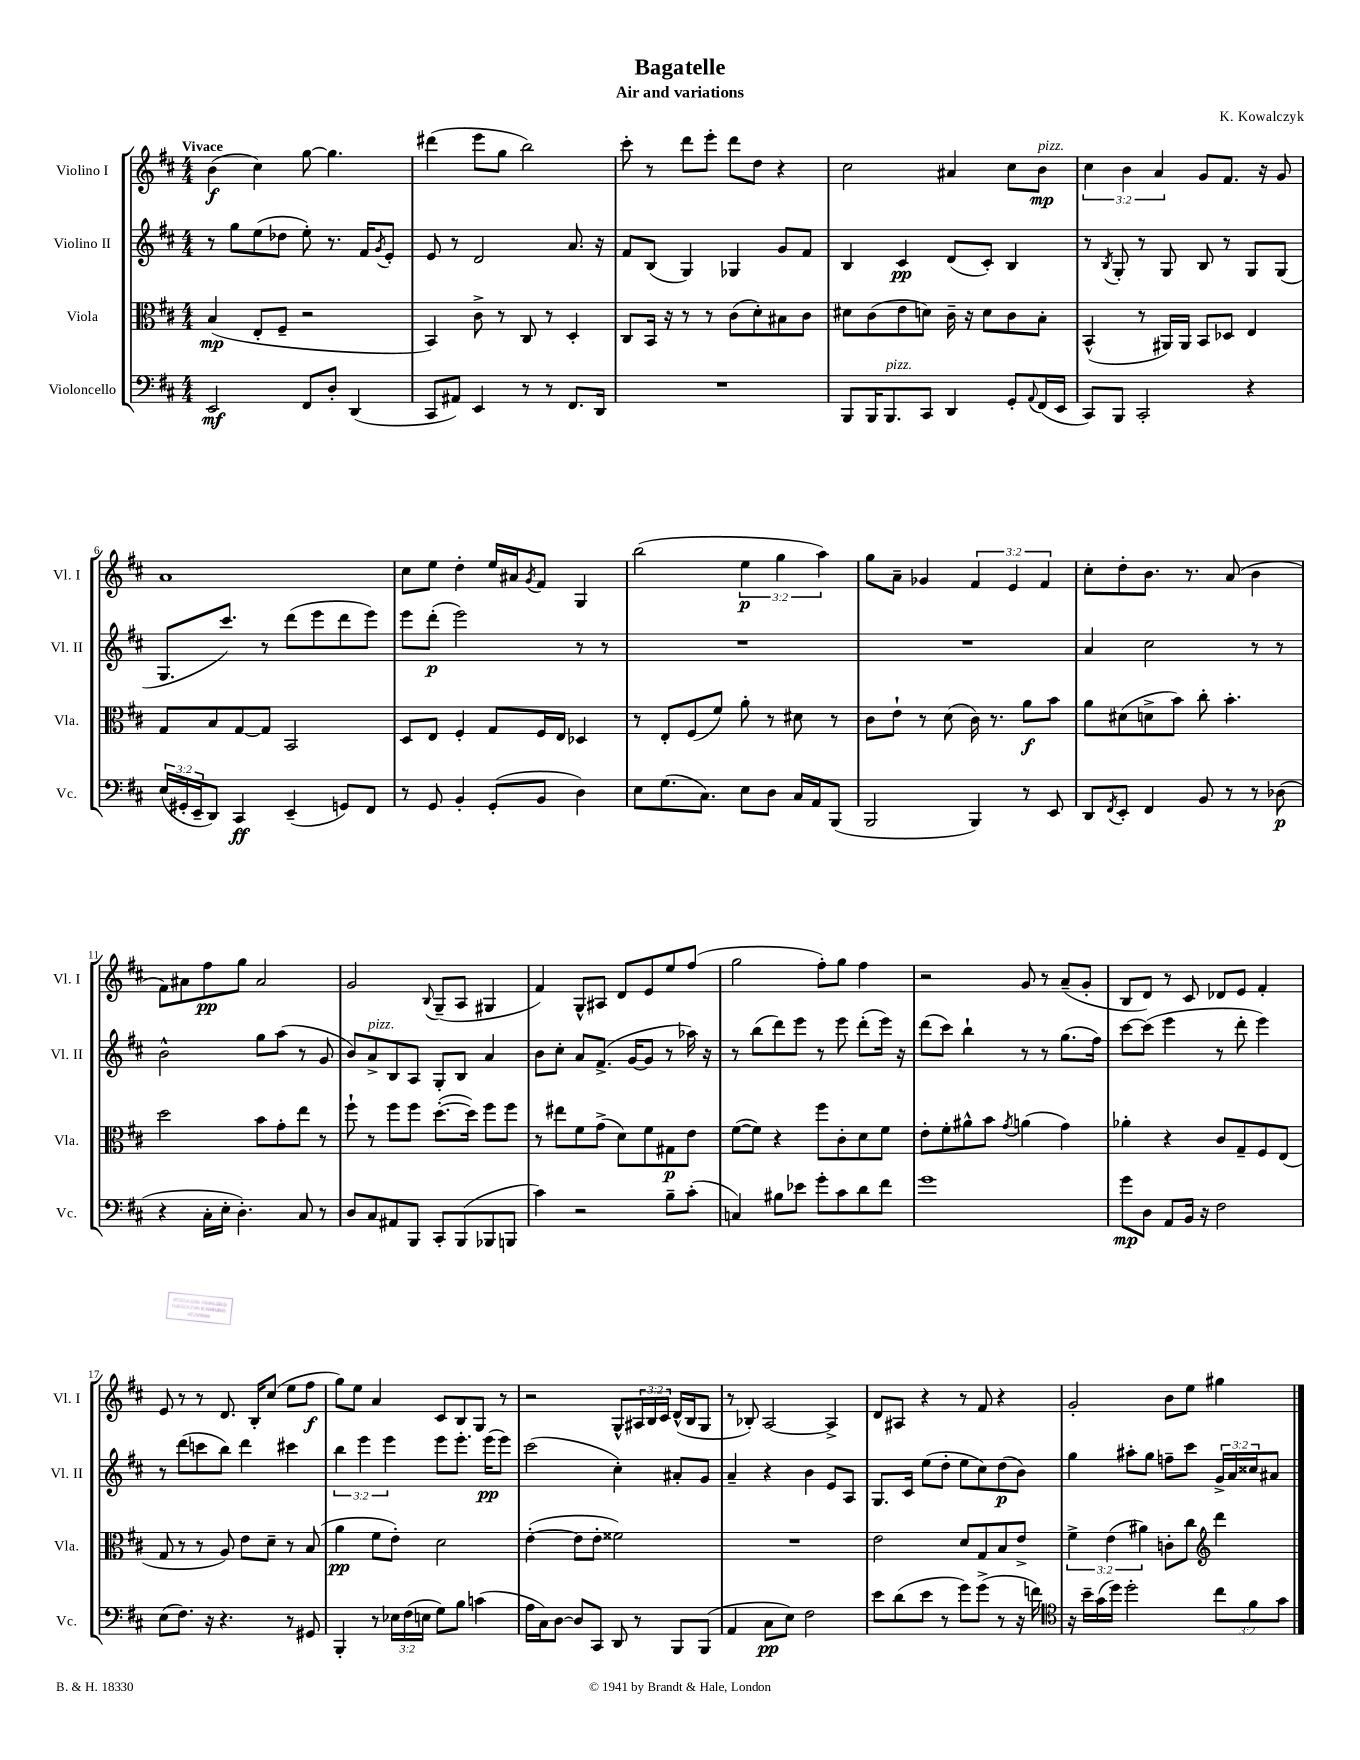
\header { title = "Bagatelle" composer = "K. Kowalczyk" subtitle = "Air and variations" }
<<
\new StaffGroup <<
\new Staff = "s0" \with { instrumentName = "Violino I" shortInstrumentName = "Vl. I" } {
    \clef treble \key d \major \numericTimeSignature \time 4/4 \override Staff.TupletNumber.text = #tuplet-number::calc-fraction-text \tempo "Vivace"
    b'4\f( cis''4) g''8~ g''4. |
    dis'''4( e'''8 g''8 b''2) |
    cis'''8-. r8 d'''8 e'''8-. d'''8 d''8 r4 |
    cis''2 ais'4 cis''8 b'8\mp^\markup { \italic "pizz." } |
    \tuplet 3/2 { cis''4 b'4 a'4 } g'8 fis'8. r16 g'8 |
    a'1 |
    cis''8 e''8 d''4-. e''16 ais'16 \acciaccatura { g'8 } fis'8 g4 |
    b''2( \tuplet 3/2 { e''4\p g''4 a''4) } |
    g''8 a'8-- ges'4 \tuplet 3/2 { fis'4 e'4 fis'4 } |
    cis''8-. d''8-. b'8. r8. a'8( b'4 |
    fis'8) ais'8 fis''8\pp g''8 ais'2 |
    g'2 \appoggiatura { b8 } g8--( a8 gis4 |
    fis'4) g8-^ ais8 d'8 e'8 e''8 fis''8( |
    g''2 fis''8-.) g''8 fis''4 |
    r2 g'8 r8 a'8--( g'8-. |
    b8 d'8) r8 cis'8 des'8 e'8 fis'4-. |
    e'8 r8 r8 d'8. b16-. cis''8( e''8 fis''8\f |
    g''8) e''8 a'4 cis'8 b8 g8 r8 |
    r2 g8-^ \tuplet 3/2 { ais16 b16 cis'16 } d'16-^( b16 g8 |
    r8 bes8-.) a2~ a4-> |
    d'8 ais8 r4 r8 fis'8 r4 |
    g'2-. b'8 e''8 gis''4 \bar "|." |
}
\new Staff = "s1" \with { instrumentName = "Violino II" shortInstrumentName = "Vl. II" } {
    \clef treble \key d \major \numericTimeSignature \time 4/4 \override Staff.TupletNumber.text = #tuplet-number::calc-fraction-text
    r8 g''8 e''8( des''8 e''8-.) r8. fis'16 \acciaccatura { g'8 } e'8-. |
    e'8 r8 d'2 a'8. r16 |
    fis'8 b8( g4) ges4 g'8 fis'8 |
    b4 cis'4\pp d'8( cis'8-.) b4 |
    r8 \acciaccatura { b8 } g8-. r8 g8 b8 r8 g8 g8( |
    g8. cis'''8.) r8 d'''8( e'''8 d'''8 e'''8) |
    e'''8 d'''8-.\p( e'''2) r8 r8 |
    R1 |
    R1 |
    a'4 cis''2 r8 r8 |
    b'2-^ g''8 a''8( r8 g'8 |
    b'8) a'8->^\markup { \italic "pizz." } b8 a8 g8-. b8 a'4 |
    b'8 cis''8-. a'8 fis'8.->( g'16~ g'8 r8 aes''16) r16 |
    r8 b''8( d'''8) e'''8 r8 e'''8 d'''8-.( e'''16) r16 |
    d'''8( cis'''8) b''4-! r8 r8 g''8.( fis''16) |
    cis'''8~ cis'''8( e'''4 r8 d'''8-. e'''4) |
    r8 d'''8( c'''8 b''8) d'''4 cis'''4 |
    \tuplet 3/2 { b''4 e'''4 e'''4 } e'''8 e'''8.-. e'''16\pp( e'''8) |
    cis'''2( cis''4-.) ais'8-. g'8 |
    a'4-- r4 b'4 e'8 a8 |
    g8. cis'16 e''8( d''8-. e''8 cis''8) d''8\p( b'8) |
    g''4 ais''8-. g''8 f''8-- cis'''8 \tuplet 3/2 { g'16-> a'16 cisis''16 } ais'8 \bar "|." |
}
\new Staff = "s2" \with { instrumentName = "Viola" shortInstrumentName = "Vla." } {
    \clef alto \key d \major \numericTimeSignature \time 4/4 \override Staff.TupletNumber.text = #tuplet-number::calc-fraction-text
    b4\mp( e8-. fis8-- r2 |
    b,4) cis'8-> r8 cis8 r8 d4-. |
    cis8 b,16 r16 r8 r8 cis'8( d'8-.) bis8 cis'8 |
    dis'8 cis'8( e'8 d'8) cis'16-- r16 d'8 cis'8 b8-. |
    b,4-^( r8 ais,16) ais,16 b,8 des8 e4 |
    g8 b8 g8~ g8 b,2 |
    d8 e8 fis4-. g8 fis16 e16 des4 |
    r8 e8-. fis8( fis'8) a'8-. r8 dis'8 r8 |
    cis'8 e'8-! r8 d'8( cis'16) r8. a'8\f b'8 |
    a'8 dis'8( d'8-> b'8) cis''8-. b'4.-. |
    d''2 b'8 g'8-. e''8 r8 |
    fis''8-! r8 fis''8 fis''8 d''8.~-.( d''16) fis''8 fis''8 |
    r8 eis''8 fis'8 g'8->( d'8) fis'8 gis8\p e'8 |
    fis'8~( fis'8) r4 fis''8 cis'8-. d'8 fis'8 |
    e'8-. fis'8-. ais'8-^ b'8 \acciaccatura { g'8 } a'4( g'4) |
    aes'4-. r4 cis'8 g8-- fis8 e8( |
    g8 r8 r8 a8) e'8 d'8-- r8 b8( |
    a'4\pp fis'8 e'8-.) d'2 |
    e'4~-.( e'8 e'8-. fisis'2) |
    R1 |
    e'2 d'8 g8 b8 e'8-> |
    \tuplet 3/2 { fis'4-> e'4( ais'4) } c'8-. cis''8 \clef treble d'''4 \bar "|." |
}
\new Staff = "s3" \with { instrumentName = "Violoncello" shortInstrumentName = "Vc." } {
    \clef bass \key d \major \numericTimeSignature \time 4/4 \override Staff.TupletNumber.text = #tuplet-number::calc-fraction-text
    e,2\mf fis,8 d8-. d,4( |
    cis,8 ais,8) e,4 r8 r8 fis,8. d,16 |
    R1 |
    b,,8 b,,16 b,,8.^\markup { \italic "pizz." } cis,8 d,4 g,8-. \appoggiatura { a,8 } fis,16( e,16 |
    cis,8) b,,8 cis,2-. r4 |
    \tuplet 3/2 { e16( gis,16-. e,16-- } d,8) cis,4\ff e,4--( g,8) fis,8 |
    r8 g,8 b,4-. g,8-.( b,8 d4) |
    e8 g8.( cis8.) e8 d8 cis16 a,16 b,,8( |
    b,,2 b,,4) r8 e,8 |
    d,8 \acciaccatura { fis,8 } e,8-. fis,4 b,8 r8 r8 des8\p( |
    r4 cis16-. e16-. d4.-.) cis8 r8 |
    d8 cis8 ais,8 b,,8 cis,8-. b,,8( bes,,8 b,,8 |
    cis'4) r2 b8-- cis'8-.( |
    c4) bis8 ees'8 g'8-. cis'8 d'8 fis'8 |
    g'1 |
    g'8\mp d8 a,8 b,16 r16 fis2 |
    e8( fis8.) r16 r4. r8 gis,8 |
    b,,4-. r8 \tuplet 3/2 { ees16 fis16( e16 } g8) b8 c'4( |
    a16 cis16) d8~ d8 cis,8 d,8 r8 b,,8 b,,8( |
    a,4 cis8\pp e8) fis2 |
    e'8 d'8( e'8 r8 g'8) g'8->( r8 r16 f'16) |
    \clef tenor r16 b'16-- g'16( d''16) d''2-. \tuplet 3/2 { cis''8 fis'8 g'8 } \bar "|." |
}
>>
>>
